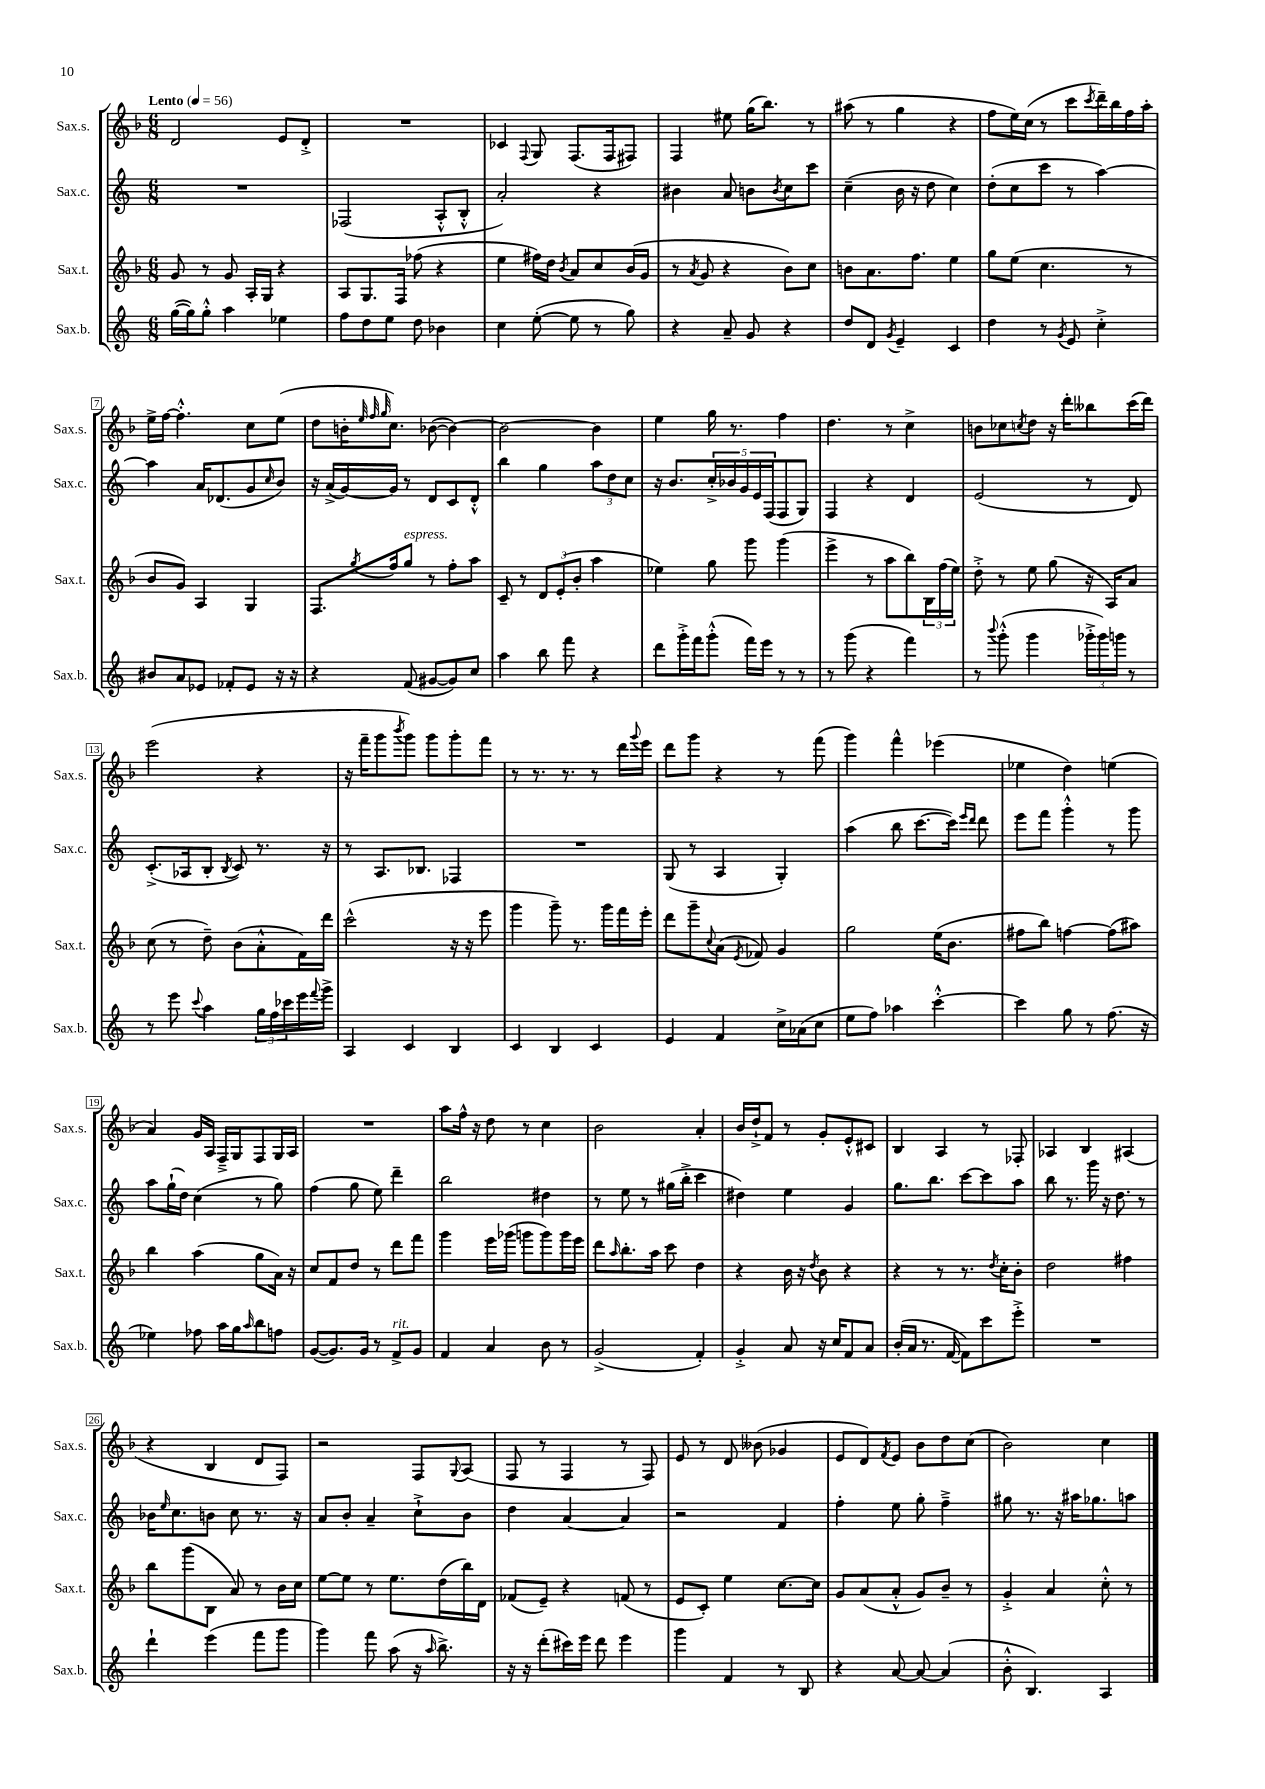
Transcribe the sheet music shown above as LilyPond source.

<<
\new StaffGroup <<
\new Staff = "s0" \with { instrumentName = "Sax.s." shortInstrumentName = "Sax.s." } {
    \clef treble \key f \major \numericTimeSignature \time 6/8 \tempo "Lento" 4 = 56
    d'2 e'8 d'8-.-> |
    R2. |
    ces'4 \appoggiatura { f8 } g8 f8.( f16 fis8) |
    f4 eis''8 g''16( bes''8.) r8 |
    ais''8( r8 g''4 r4 |
    f''8 e''16) c''16( r8 c'''8 \acciaccatura { c'''8 } d'''16--) bes''16 f''16 a''16-. |
    e''16-> f''16~ f''4.-.-^ c''8 e''8( |
    d''8 b'16-. \grace { e''32 f''32 g''32 } c''8.) bes'8~( bes'4~) |
    bes'2~ bes'4 |
    e''4 g''16 r8. f''4 |
    d''4. r8 c''4-> |
    b'8 ces''8 \acciaccatura { c''8 } d''8 r16 d'''16-. beses''8 c'''16( d'''16) |
    e'''2( r4 |
    r16 f'''16-- g'''8 \acciaccatura { bes'''8 } g'''8) g'''8 g'''8-. f'''8 |
    r8 r8. r8. r8 d'''16 \appoggiatura { g'''8 } e'''16 |
    d'''8 g'''8 r4 r8 f'''8( |
    g'''4) f'''4-^ ees'''4( |
    ees''4 d''4) e''4( |
    a'4) g'16 a16 f16---> g16 f8 g16 a16 |
    R2. |
    a''8 f''16-^ r16 d''8 r8 c''4 |
    bes'2 a'4-. |
    bes'16 d''16-!-> f'8 r8 g'8-. e'8-.-^ cis'8 |
    bes4 a4 r8 fes8-. |
    aes4 bes4 ais4( |
    r4 bes4 d'8 f8) |
    r2 f8 \appoggiatura { g8 } a8( |
    f8 r8 f4 r8 f8) |
    e'8 r8 d'8 beses'8( ges'4 |
    e'8 d'8) \acciaccatura { f'8 } e'8 bes'8 d''8 c''8( |
    bes'2) c''4 \bar "|." |
}
\new Staff = "s1" \with { instrumentName = "Sax.c." shortInstrumentName = "Sax.c." } {
    \clef treble \key c \major \numericTimeSignature \time 6/8
    R2. |
    fes2( a8-.-^ b8-.-^ |
    a'2-.) r4 |
    bis'4 a'8 b'8 \acciaccatura { b'8 } c''8 c'''8 |
    c''4--( b'16 r16 d''8 c''4) |
    d''8-.( c''8 c'''8 r8 a''4~) |
    a''4 a'16 des'8.( g'8 \grace { c''16 } b'8) |
    r16 a'16->( g'16~) g'16 r8 d'8 c'8 d'8-.-^ |
    b''4 g''4 \tuplet 3/2 { a''8 d''8 c''8 } |
    r16 b'8. \tuplet 5/4 { c''16-.-> bes'16 g'16 e'16 f16( } f8 g8) |
    f4 r4 d'4 |
    e'2( r8 d'8) |
    c'8.-.->( aes16 b8-. \acciaccatura { b8 } c'8) r8. r16 |
    r8 a8. bes8. fes4 |
    R2. |
    g8( r8 a4 g4-.) |
    a''4( b''8 c'''8.~ c'''16) \grace { e'''16 d'''16 } d'''8 |
    e'''8 f'''8 g'''4-.-^ r8 g'''8 |
    a''8 g''16-!( d''16) c''4( r8 g''8) |
    f''4( g''8 e''8) d'''4-- |
    b''2 dis''4 |
    r8 e''8 r8 gis''16( b''16-.-> c'''4 |
    dis''4) e''4 g'4 |
    g''8. b''8. c'''8~ c'''8 a''8 |
    b''8 r8. g'''16 r16 d''8. r8 |
    bes'16 \grace { e''16 } c''8. b'8 c''8 r8. r16 |
    a'8 b'8-. a'4-- c''8-!-> b'8 |
    d''4 a'4~ a'4 |
    r2 f'4 |
    f''4-. e''8 g''8-. f''4---> |
    gis''8 r8. r16 ais''16 ges''8. a''8 \bar "|." |
}
\new Staff = "s2" \with { instrumentName = "Sax.t." shortInstrumentName = "Sax.t." } {
    \clef treble \key f \major \numericTimeSignature \time 6/8
    g'8 r8 g'8 a16-. g16 r4 |
    a8 g8. f16 fes''8( r4 |
    e''4 fis''16) d''16 \acciaccatura { bes'8 } a'8 c''8 bes'16( g'16 |
    r8 \acciaccatura { a'8 } g'8 r4 bes'8) c''8 |
    b'8 a'8. f''8. e''4 |
    g''8 e''8( c''4. r8 |
    bes'8 g'8) a4 g4 |
    f8. \acciaccatura { g''8 } f''16 g''8^\markup { \italic "espress." } r8 f''8-. a''8 |
    c'8-- r8 \tuplet 3/2 { d'8 e'8-.( bes'8-. } a''4 |
    ees''4) g''8 g'''8 g'''4( |
    e'''4-> r8 a''8 bes''8) \tuplet 3/2 { bes16 f''16( e''16) } |
    d''8-.-> r8 e''8 g''8( r16 a16) a'8 |
    c''8( r8 d''8--) bes'8( a'8-.-^ f'16) d'''16 |
    c'''2-^( r16 r16 e'''8 |
    g'''4 g'''8--) r8. g'''16 f'''16 e'''16-. |
    d'''8 g'''8-- \appoggiatura { c''8 } a'8( \acciaccatura { e'8 } fes'8) g'4 |
    g''2 e''16( bes'8. |
    fis''8 bes''8) f''4~ f''8( ais''8) |
    bes''4 a''4( g''8 a'16) r16 |
    c''8 f'8 d''8 r8 d'''8 f'''8 |
    g'''4 e'''16 ges'''16( g'''8 g'''8) g'''16 e'''16 |
    d'''8 \grace { a''16 } bes''8.-. a''16 c'''8 d''4 |
    r4 bes'16 r16 \acciaccatura { d''8 } bes'8 r4 |
    r4 r8 r8. \acciaccatura { d''8 } c''16-. bes'8-. |
    d''2 fis''4 |
    bes''8 g'''8( bes8 a'8) r8 bes'16 c''16 |
    e''8~ e''8 r8 e''8. d''16( bes''16) d'16 |
    fes'8( e'8--) r4 f'8( r8 |
    e'8 c'8-.) e''4 c''8.~ c''16 |
    g'8 a'8( a'8-.-^ g'8) bes'8-- r8 |
    g'4-.-> a'4 c''8-.-^ r8 \bar "|." |
}
\new Staff = "s3" \with { instrumentName = "Sax.b." shortInstrumentName = "Sax.b." } {
    \clef treble \key c \major \numericTimeSignature \time 6/8
    g''16~( g''16) g''8-.-^ a''4 ees''4 |
    f''8 d''8 e''8 d''8 bes'4 |
    c''4 e''8~-.( e''8 r8 g''8) |
    r4 a'8-- g'8 r4 |
    d''8 d'8 \acciaccatura { g'8 } e'4-- c'4 |
    d''4 r8 \acciaccatura { g'8 } e'8 c''4-.-> |
    bis'8 a'8 ees'8 fes'8-. ees'8 r16 r16 |
    r4 f'8( gis'8~ gis'8) c''8 |
    a''4 b''8 f'''8 r4 |
    d'''8 g'''16-.-> f'''16 g'''8-.-^( f'''16) e'''16 r8 r8 |
    r8 g'''8( r4 f'''4) |
    r8 \appoggiatura { b'''8 } g'''8-.-^( g'''4 \tuplet 3/2 { ges'''16-.-> ges'''16) g'''16 } r8 |
    r8 e'''8 \appoggiatura { c'''8 } a''4 \tuplet 3/2 { g''16 f''16 ces'''16 } e'''16 \appoggiatura { f'''8 } g'''16-> |
    a4 c'4 b4 |
    c'4 b4 c'4 |
    e'4 f'4 c''16-> aes'16( c''8 |
    e''8 f''8) aes''4 c'''4~-.-^ |
    c'''4 g''8 r8 f''8.( r16 |
    ees''4) fes''8 a''16 g''16 \grace { a''16 } b''8 f''8 |
    g'8~( g'8.) g'16 r8 f'8->^\markup { \italic "rit." } g'8 |
    f'4 a'4 b'8 r8 |
    g'2->( f'4-.) |
    g'4-.-> a'8 r16 c''16 f'8 a'8 |
    b'16-.( a'16 r8. f'16~ f'8) c'''8 e'''8-.-> |
    R2. |
    d'''4-! e'''4( f'''8 g'''8 |
    g'''4) f'''8 a''8( r16 \grace { a''16 } b''8.->) |
    r16 r16 d'''8-.( cis'''16) e'''16 d'''8 e'''4 |
    g'''4 f'4 r8 b8 |
    r4 a'8~ a'8~ a'4( |
    b'8-.-^ b4.) a4 \bar "|." |
}
>>
>>
\layout { \context { \Score \override BarNumber.stencil = #(make-stencil-boxer 0.1 0.3 ly:text-interface::print) } }
